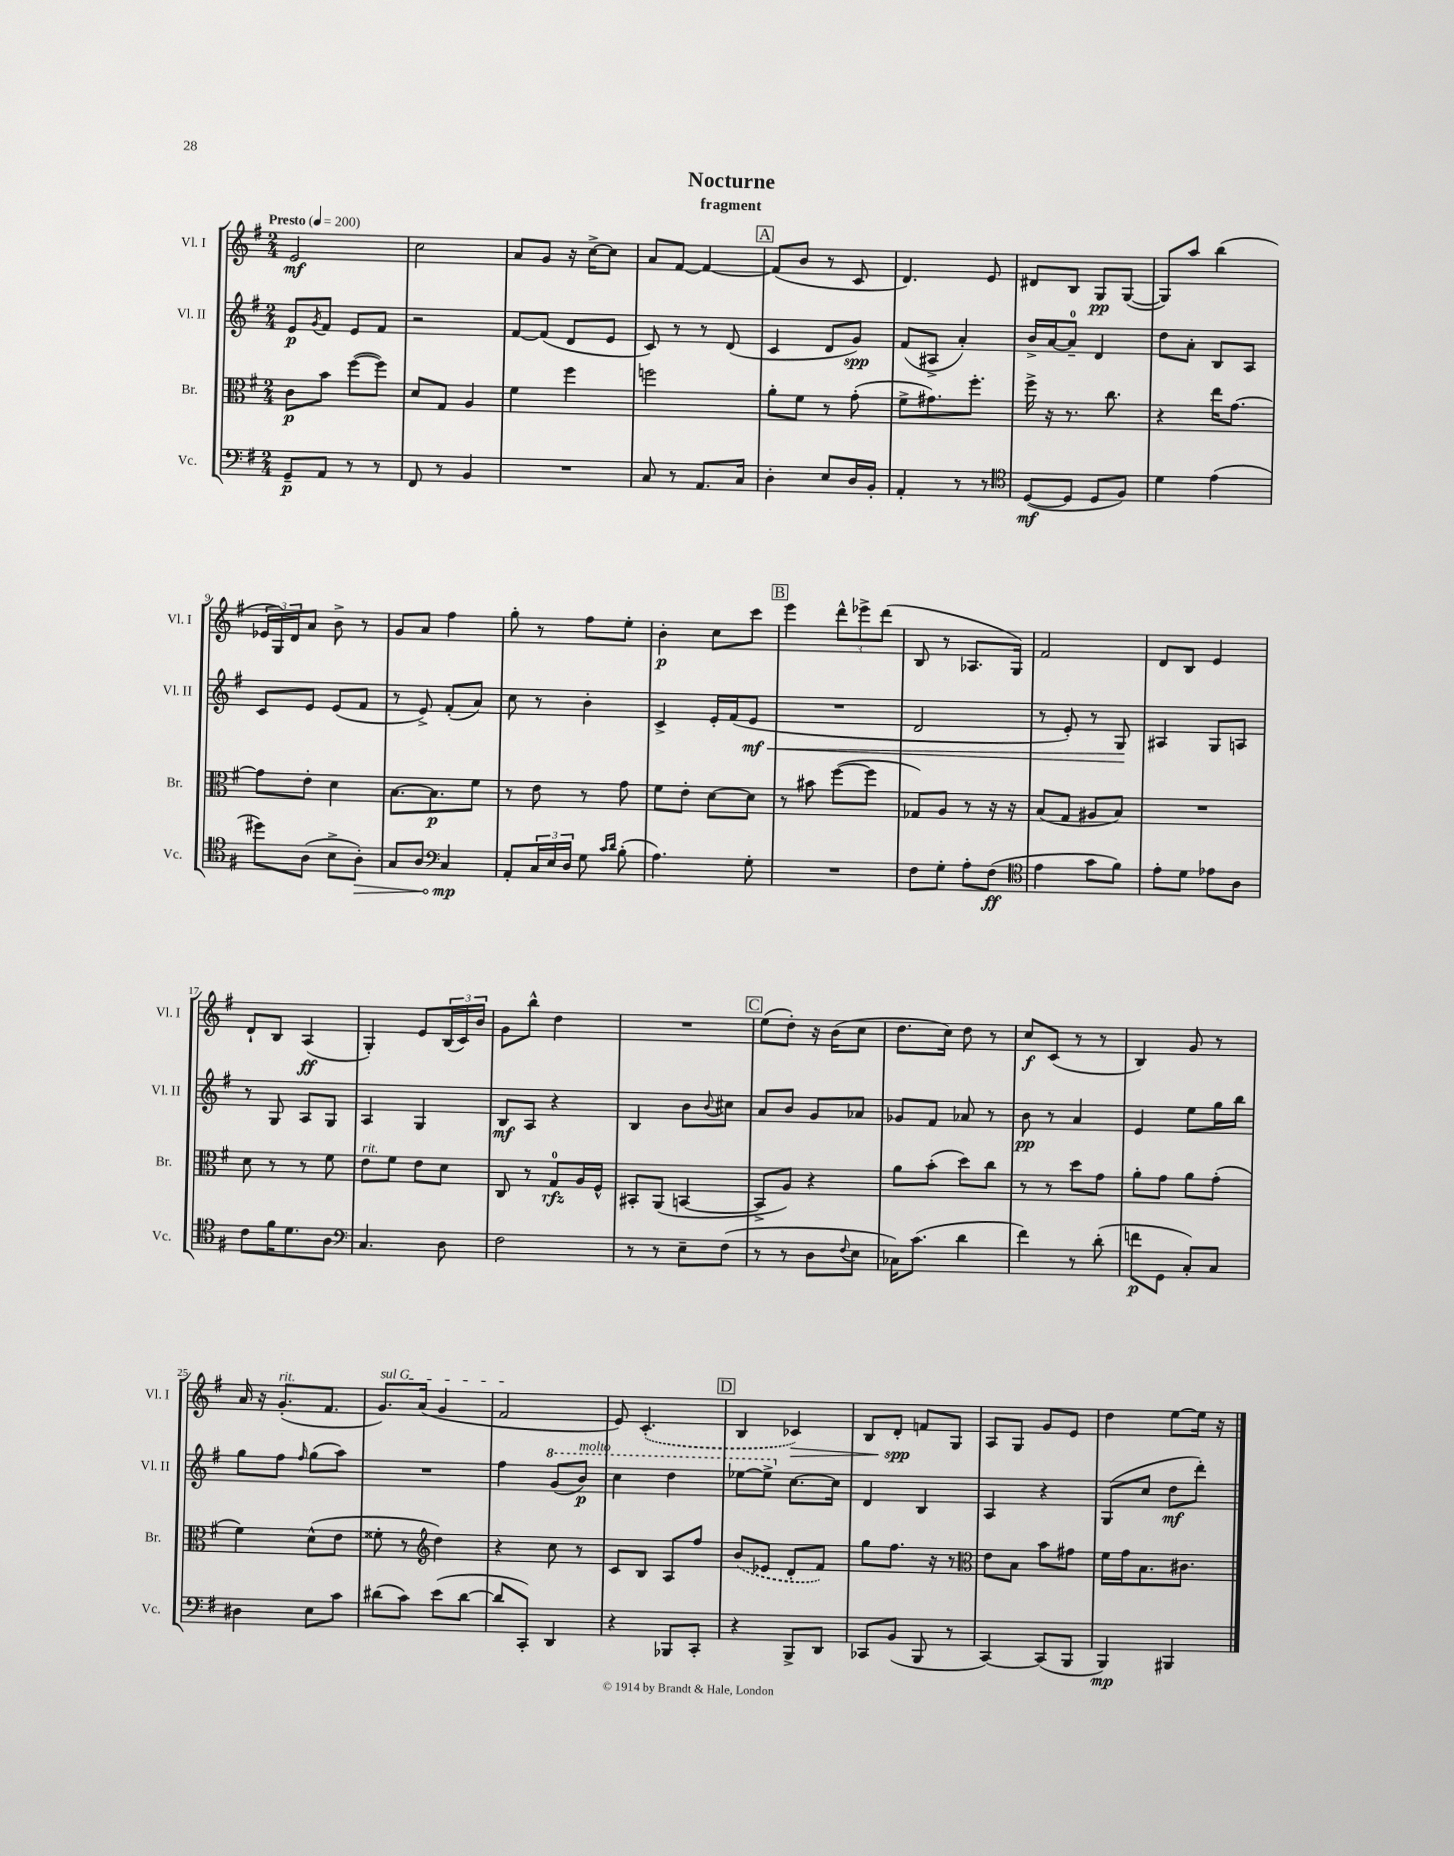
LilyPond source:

\header { title = "Nocturne" subtitle = "fragment" }
<<
\new StaffGroup <<
\new Staff = "s0" \with { instrumentName = "Vl. I" shortInstrumentName = "Vl. I" } {
    \clef treble \key g \major \numericTimeSignature \time 2/4 \tempo "Presto" 4 = 200
    e'2\mf |
    c''2 |
    a'8 g'8 r16 c''16~-> c''8 |
    a'8 fis'8~ fis'4~ |
    \mark \markup { \box "A" } fis'8( b'8 r8 c'8 |
    d'4.) e'8 |
    dis'8 b8 g8\pp g8~( |
    g8) a''8 b''4( |
    \tuplet 3/2 { ees'16 g16) d'16 } a'8 b'8-> r8 |
    g'8 a'8 fis''4 |
    g''8-. r8 fis''8 e''8-. |
    b'4-.\p c''8 c'''8 |
    \mark \markup { \box "B" } e'''4 \tuplet 3/2 { d'''8-^ ees'''8-> d'''8( } |
    b8 r8 aes8. g16) |
    fis'2 |
    d'8 b8 e'4 |
    d'8-! b8 a4\ff( |
    g4-.) e'8 \tuplet 3/2 { b16( c'16) b'16 } |
    g'8 b''8-^ d''4 |
    R2 |
    \mark \markup { \box "C" } e''8( d''8-.) r16 b'16( c''8 |
    d''8. c''16) d''8 r8 |
    c''8\f c'8( r8 r8 |
    b4) g'8 r8 |
    a'16 r16 g'8.-.^\markup { \italic "rit." }( fis'8. |
    \once \override TextSpanner.bound-details.left.text = \markup { \italic "sul G" } g'8.\startTextSpan) a'16( g'4 |
    fis'2\stopTextSpan |
    e'8) \once \slurDashed c'4.-.( |
    \mark \markup { \box "D" } b4 ces'4\>) |
    b8 d'8-.\spp\! f'8 g8 |
    a8 g8 g'8 e'8 |
    d''4 e''8~ e''16 r16 \bar "|." |
}
\new Staff = "s1" \with { instrumentName = "Vl. II" shortInstrumentName = "Vl. II" } {
    \clef treble \key g \major \numericTimeSignature \time 2/4
    e'8\p \acciaccatura { g'8 } fis'8 e'8 fis'8 |
    r2 |
    fis'8~ fis'8( d'8 e'8 |
    c'8) r8 r8 d'8( |
    \mark \markup { \box "A" } c'4 d'8 g'8\spp) |
    fis'8( ais8-> a'4-.) |
    b'16-> a'16~ a'8-0-- d'4 |
    d''8 a'8-. b8 a8 |
    c'8 e'8 e'8( fis'8 |
    r8 e'8->) fis'8-.( a'8) |
    c''8 r8 b'4-. |
    c'4-> e'16-. fis'16( e'8\mf\< |
    \mark \markup { \box "B" } R2 |
    d'2 |
    r8 e'8-.) r8 g8\! |
    ais4 g8 a8 |
    r8 g8 a8 g8 |
    a4 g4 |
    b8\mf a8 r4 |
    b4 b'8 \appoggiatura { b'8 } cis''8 |
    \mark \markup { \box "C" } a'8 b'8 g'8 aes'8 |
    ges'8 fis'8 aes'8 r8 |
    b'8\pp r8 a'4 |
    e'4 e''8 g''16 b''16 |
    g''8 fis''8 \grace { fis''16 } g''8( a''8) |
    R2 |
    fis''4 \ottava #1 g''8( b''8\p^\markup { \italic "molto" }) |
    c'''4 d'''4 |
    \mark \markup { \box "D" } ees'''8~ ees'''8-> \ottava #0 c''8.~ c''16 |
    d'4 b4 |
    a4 r4 |
    g8( c''8 d''8\mf d'''8-.) \bar "|." |
}
\new Staff = "s2" \with { instrumentName = "Br." shortInstrumentName = "Br." } {
    \clef alto \key g \major \numericTimeSignature \time 2/4
    c'8\p b'8 fis''8~( fis''8) |
    d'8 g8 a4 |
    fis'4 fis''4 |
    f''2 |
    \mark \markup { \box "A" } a'8-. fis'8 r8 g'8-.( |
    fis'8-> gis'8.) fis''8.-. |
    fis''16-> r16 r8. c''8. |
    r4 e''16 g'8.~ |
    g'8 e'8-. d'4 |
    b8.~ b8.\p fis'8 |
    r8 e'8 r8 g'8 |
    fis'8 e'8-. d'8~ d'8 |
    \mark \markup { \box "B" } r8 bis'8 fis''8~( fis''8 |
    ges8) a8 r8 r16 r16 |
    b8( g8 ais8 b8) |
    R2 |
    d'8 r8 r8 fis'8 |
    e'8^\markup { \italic "rit." } fis'8 e'8 d'8 |
    c8 r8 g8-0\rfz a16 fis16-^ |
    bis,8-. a,8( b,4~ |
    \mark \markup { \box "C" } b,8-> a8) r4 |
    a'8 b'8-.( d''8) c''8 |
    r8 r8 d''8 g'8 |
    a'8-. g'8 a'8 g'8-.( |
    fis'4) d'8-^( e'8 |
    fisis'8-. r8 \clef treble d''4) |
    r4 c''8 r8 |
    c'8 b8 a8 fis''8 |
    \mark \markup { \box "D" } \once \slurDashed b'8( ees'8 d'8-. fis'8) |
    g''8 fis''8. r16 r8 |
    \clef alto e'8 b8 b'8 gis'8 |
    fis'16 g'16 b8. cis'8. \bar "|." |
}
\new Staff = "s3" \with { instrumentName = "Vc." shortInstrumentName = "Vc." } {
    \clef bass \key g \major \numericTimeSignature \time 2/4
    g,8--\p a,8 r8 r8 |
    fis,8 r8 b,4 |
    R2 |
    c8 r8 a,8. c16 |
    \mark \markup { \box "A" } d4-. e8 d16 b,16-. |
    a,4-. r8 r8 |
    \clef tenor d8~\mf( d8 d8 fis8) |
    d'4 e'4( |
    dis''8) a8( b8-> \once \override Hairpin.circled-tip = ##t a8-.\>) |
    g8 a8 \clef bass c4\mp\! |
    a,8-. \tuplet 3/2 { c16 e16 d16 } g8 \grace { c'16 d'16 } b8-.( |
    a4.) g8-. |
    \mark \markup { \box "B" } R2 |
    fis8 g8-. a8-. fis8\ff( |
    \clef tenor e'4 g'8 fis'8) |
    e'8-. d'8 ees'8 a8 |
    c'8 fis'16 d'8. a8 |
    \clef bass c4. d8 |
    fis2 |
    r8 r8 e8-- fis8( |
    \mark \markup { \box "C" } r8 r8 d8 \appoggiatura { fis8 } e8 |
    ces16) c'8.( d'4 |
    fis'4) r8 d'8-.( |
    f'8\p g,8 c8-.) c8 |
    dis4 e8 c'8 |
    dis'8( c'8) e'8( dis'8~ |
    dis'8 c,8-.) d,4 |
    r4 bes,,8 c,8-. |
    \mark \markup { \box "D" } r4 b,,8-> d,8 |
    ces,8 b,8( b,,8 r8 |
    c,4~) c,8( b,,8 |
    b,,4\mp) bis,,4 \bar "|." |
}
>>
>>
